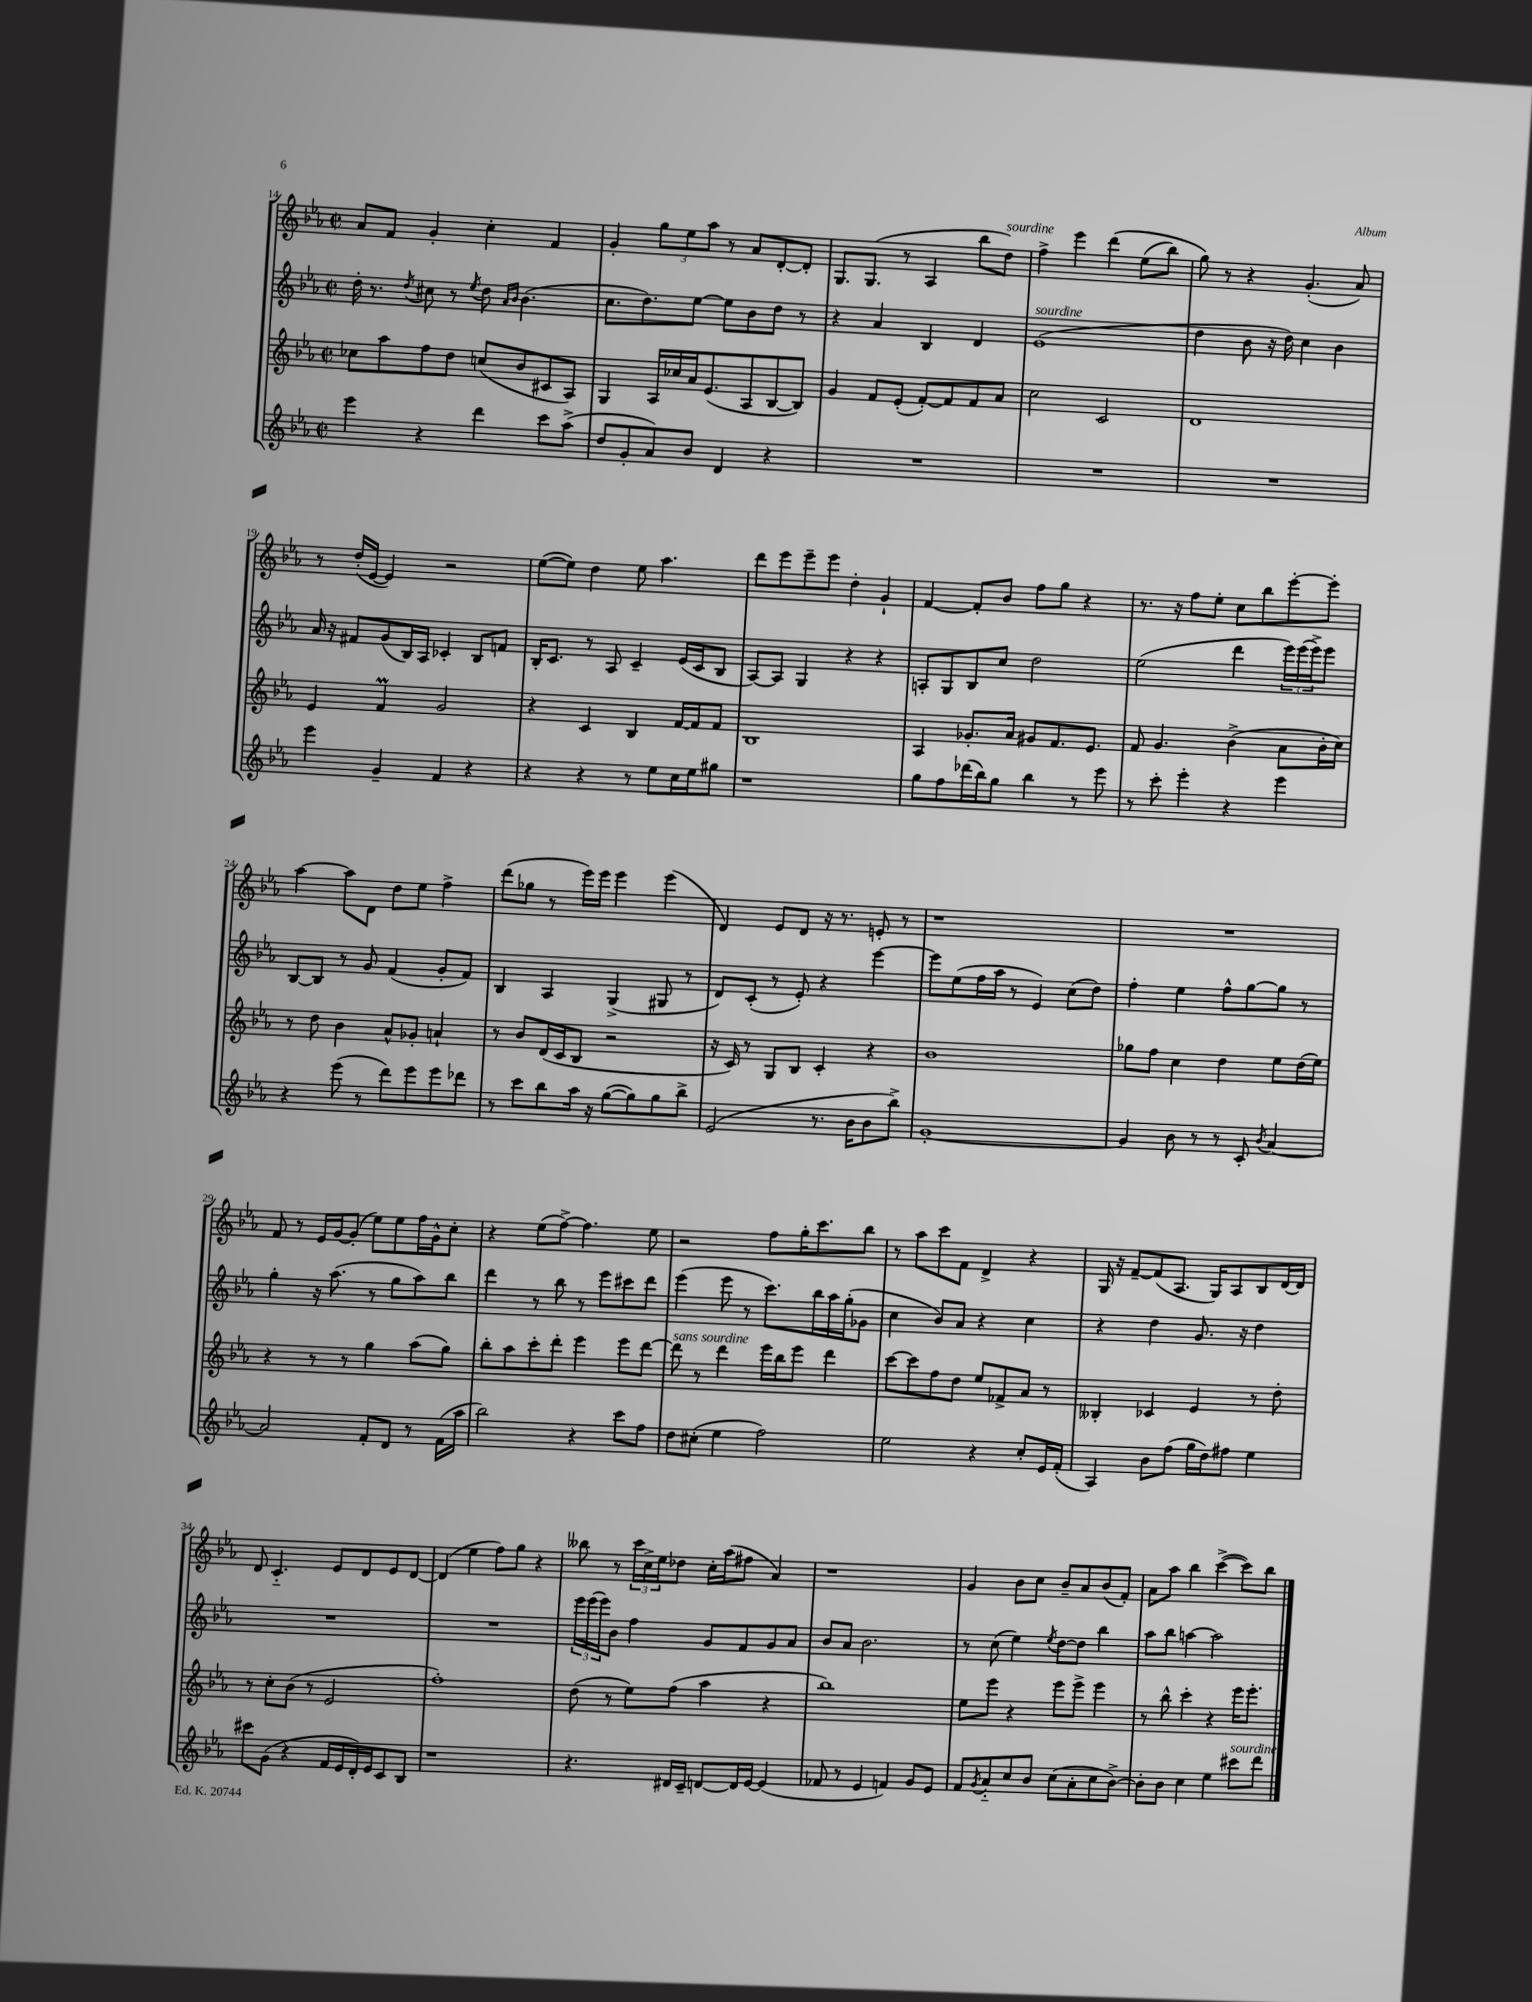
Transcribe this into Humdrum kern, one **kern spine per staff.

**kern	**kern	**kern	**kern
*part4	*part3	*part2	*part1
*staff4	*staff3	*staff2	*staff1
*clefG2	*clefG2	*clefG2	*clefG2
*k[b-e-a-]	*k[b-e-a-]	*k[b-e-a-]	*k[b-e-a-]
*M2/2	*M2/2	*M2/2	*M2/2
*met(c|)	*met(c|)	*met(c|)	*met(c|)
=14	=14	=14	=14
4eee-\	8cc-X\L	16dd'\	8a-/L
.	.	8.r	.
.	8aa-\	.	8f/J
.	.	8qdd/	.
4r	8ff\	8cc#X\	4g'/
.	8dd\J	8r	.
.	.	8qee-/	.
4ddd\	(8ccn/L	8dd\	4cc'\
.	.	16qqa-/LL	.
.	.	16qqb-/JJ	.
.	8b-/	(4.b-\	.
8ccc\L	8c#X/	.	4f/
(8aa-^\J	8A-/J)	.	.
=15	=15	=15	=15
8dd/L	4G/	8.cc\L	4g'/
8g'/	.	.	.
.	.	8.dd\)	.
8a-/)	16A-/LL	.	12gg\L
.	16cc-X/	.	.
.	.	.	12ee-\
8b-/J	16a-/J	[8ee-\J	.
.	.	.	12aa-\J
.	(8.e-/	.	.
4d/	.	8ee-\L]	8r
.	8A-/	8b-\	8a-/L
4r	[8B-/	8dd\J	[8d'/
.	8B-/J])	8r	8d'/J]
=16	=16	=16	=16
1r	4g/	4r	8.G/L
.	.	.	(8.G/J
.	8f/L	4a-/	.
.	(8e-'/J	.	8r
.	[8f'/L)	4B-/	4A-/
.	8f/]	.	.
.	8f/	4d/	8bb-\L
!	!	!	!LO:TX:a:i:t=sourdine
.	8a-/J	.	8dd\J)
=17	=17	=17	=17
!	!	!LO:TX:a:i:t=sourdine	!
1r	2cc\	(1e-	4ff^\
.	.	.	4eee-\
.	2c/	.	(4ddd\
.	.	.	(8ee-\L
.	.	.	8bb-\J)
=18	=18	=18	=18
1r	1d	4dd\	8gg\)
.	.	.	8r
.	.	8b-\	4r
.	.	16r	.
.	.	16dd\)	.
.	.	4cc\	(4.g'/
.	.	4b-\	.
.	.	.	8a-/)
!!LO:LB:g=z
=19	=19	=19	=19
4eee-\	4e-/	16a-/	8r
.	.	16r	.
.	.	8f#X/L	(16dd'/LL
.	.	.	[16e-/JJ
4g~/	4fM/	(8g/	4e-/])
.	.	16B-/L)	.
.	.	16A-/JJ	.
4f/	2g/	4c-X'/	2r
4r	.	8B-/L	.
.	.	8fn/J	.
=20	=20	=20	=20
4r	4r	16B-'/KL	([8ee-\L
.	.	8.c/J	.
.	.	.	8ee-\J])
4r	4c/	8r	4dd\
.	.	8A-/	.
8r	4B-/	4c~/	8ee-\
8ee-\L	.	.	4.aa-\
16cc\L	[16f/LL	(16e-/LL	.
16ee-\J	16f/J]	16c/J	.
8gg#X\J	8f/J	8B-/J	.
=21	=21	=21	=21
1r	1B-	[8A-/L)	8ddd\L
.	.	8A-/J]	8eee-\
.	.	4G/	8eee-~\
.	.	.	8eee-\J
.	.	4r	4dd'\
.	.	4r	4g`/
=22	=22	=22	=22
8gg\L	4A-/	8An'/L	[4f/
8ff\	.	8G/	.
(16ddd-X\L	8.g-X'/L	8B-/	8f'/L]
16bb-\J)	.	.	.
8gg\J	.	8cc/J	8b-/J
.	16a-/Jk	.	.
4bb-\	8g#X/L	2dd\	8ff\L
.	8.f/	.	8gg\J
8r	.	.	4r
.	8.e-/J	.	.
8eee-\	.	.	.
=23	=23	=23	=23
8r	8f/	(2ee-\	8.r
8ccc'\	4.g/	.	.
.	.	.	16r
4eee-'\	.	.	8ff\L
.	.	.	8ee-'\J
4r	(4b-^\	4ddd\	8cc\L
.	.	.	8bb-\
4eee-\	8a-\L	24eee-\LL)	[8eee-'\
.	.	(24eee-\	.
.	.	24eee-^\J)	.
.	16b-'\L	8eee-\J	8eee-'\J]
.	16cc\JJ)	.	.
!!LO:LB:g=z
=24	=24	=24	=24
4r	8r	[8B-/L	[4aa-\
.	8dd\	8B-/J]	.
(8eee-\	4b-\	8r	8aa-\L]
8r	.	8g/	8d\J
8ddd\L)	8a-^^/L	(4f/	8dd\L
8eee-\	8g-X'/J	.	8ee-\J
8eee-\	4an`/	8g'/L	4ff^\
8ddd-X\J	.	8f/J)	.
=25	=25	=25	=25
8r	8r	4B-/	(8ddd\L
8ccc\L	8b-/L	.	8gg-X\J
8bb-\	(16d/L	4A-/	8r
.	16c/J	.	.
16aa-\Jk	8B-/J	.	16eee-\LL)
16r	.	.	16eee-\JJ
([8gg\L	2r	(4G^/	4eee-\
8gg\])	.	.	.
8gg\	.	8G#X/	(4eee-\
8bb-^\J	.	8r	.
=26	=26	=26	=26
(2e-/	16r	8d/L)	4d/)
.	16c/)	.	.
.	8r	(8c'/J	.
.	8G/L	8r	8e-/L
.	8B-/J	8e-'/)	8d/J
8.r	4c'/	4r	16r
.	.	.	8.r
16b-\KL	.	.	.
8b-\	4r	[4eee-\	8en'/
8bb-^\J)	.	.	8r
=27	=27	=27	=27
[1g'	1b-	8eee-\L]	1r
.	.	(8ee-\	.
.	.	16ff\L	.
.	.	16aa-\JJ	.
.	.	8r	.
.	.	4e-/)	.
.	.	(8cc\L	.
.	.	8dd\J)	.
=28	=28	=28	=28
4g/]	8gg-X\L	4ff'\	1r
.	8ff\J	.	.
8b-\	4cc\	4ee-\	.
8r	.	.	.
8r	4dd\	8ff^^\L	.
8c'/	.	[8gg\	.
8qb-/	.	.	.
[4a-/	8ee-\L	8gg\J]	.
.	(16dd\L	8r	.
.	16ee-\JJ)	.	.
!!LO:LB:g=z
=29	=29	=29	=29
2a-/]	4r	4gg'\	8f/
.	.	.	8r
.	8r	16r	16e-/LL
.	.	(8.aa-\	[16g/J
.	8r	.	(8g'/J]
8f'/L	4gg\	8r	8ee-\L)
8d/J	.	8gg\L	8ee-\
8r	(8aa-\L	8aa-\)	16ff\L
.	.	.	16g^^\J
(16f\LL	8gg\J)	8bb-\J	8cc'\J
16aa-\JJ	.	.	.
=30	=30	=30	=30
2bb-\)	8bb-'\L	4ddd\	4r
.	8aa-\	.	.
.	8ccc'\	8r	(8ee-\L
.	8ddd'\J	8bb-\	[8ff^\J)
4r	4eee-\	8r	4.ff\]
.	.	8eee-\L	.
8ccc\L	8eee-\L	8ccc#X\	.
8ff\J	[8ddd\J	8ddd\J	8ee-\
=31	=31	=31	=31
!	!LO:TX:a:i:t=sans sourdine	!	!
8dd\L	8ddd\]	(4eee-\	2r
(8cc#X'\J	8r	.	.
4ee-\	4ddd\	8eee-\	.
.	.	8r	.
2ff\)	16eee-\LL	8.ccc\L)	8ff\L
.	16bb-\J	.	.
.	8eee-\J	.	16gg'\K
.	.	16bb-\L	8.ccc\
.	4ddd\	16aa-\	.
.	.	(16gg'\J	.
.	.	8g-X\J	8bb-\J
=32	=32	=32	=32
2ee-\	[8ccc\L	4cc\	8r
.	8ccc\]	.	8aa-\L
.	8ff\	8b-/L)	8ccc\
.	8dd\J	8a-/J	8f\J
4r	8ee-/L	4r	4d^/
.	8f-X^/	.	.
8cc'/L	8a-/J	4cc\	4r
16e-/L	8r	.	.
(16f'/JJ	.	.	.
=33	=33	=33	=33
4A-/)	4B--X'/	4r	16G/
.	.	.	16r
.	.	.	[8f~/L
8b-\L	4c-X/	4dd\	(8f/]
(8ff\J	.	.	8.A-/J
16gg\LL	4e-/	8.g/	.
16dd\J)	.	.	16G/KL)
8ff#X\J	.	.	8A-/
.	.	16r	.
4ee-\	8r	4dd\	8B-/
.	8dd'\	.	[16d/L
.	.	.	16d/JJ]
!!LO:LB:g=z
=34	=34	=34	=34
8ccc#X\L	8r	1r	8d/
(8g\J	8cc'\L	.	4.c/
4r	(8b-\J	.	.
.	8r	.	.
16f/LL	2e-/	.	8e-/L
16e-/	.	.	.
16d'/)	.	.	8d/
16e-/J	.	.	.
8c/	.	.	8e-/
8B-/J	.	.	[8d/J
=35	=35	=35	=35
1r	1ff')	1r	(4d/]
.	.	.	4ee-\
.	.	.	8ff\L)
.	.	.	8gg\J
.	.	.	4r
=36	=36	=36	=36
4.r	(8dd\	24eee-\LL	8bb--X\
.	.	(24eee-\	.
.	.	24eee-\J)	.
.	8r	8b-\J	8r
.	8ee-\L)	4ff\	24ccc\LL
.	.	.	24cc^\
.	.	.	24ee-\J
16d#X/LL	(8ff\J	.	8dd-X\J
16c~/JJ	.	.	.
[8dn/L	4aa-\	8g/L	16cc'\LL
.	.	.	(16aa-\J
16d/L]	.	8f/	8ff#X\J
[16e-/JJ	.	.	.
(4e-/]	4r	8g/	4a-/)
.	.	8a-/J	.
=37	=37	=37	=37
8f-X/	1bb-)	8b-/L	1r
8r	.	8a-/J	.
4e-/	.	2.b-\	.
4fn/)	.	.	.
8g/L	.	.	.
8e-/J	.	.	.
=38	=38	=38	=38
8f/L	8ee-\L	8r	4g/
8qg/	.	.	.
8a-/	8eee-\J	(8cc\	.
8cc/	4r	4ee-\)	8b-\L
8b-/J	.	.	8cc\J
.	.	8qee-/	.
(8cc\L	8eee-\L	[8dd\L	8b-~/L
8a-'\	8eee-^\J	8dd\J]	8a-/
8cc\	4eee-\	4bb-\	(8b-/
[8b-^\J)	.	.	8f'/J)
=39	=39	=39	=39
8b-'\L]	8r	8aa-\L	8a-\L
8b-\J	8bb-^^\	8bb-\J	8aa-\J
4cc\	4ccc'\	[4aan\	4bb-\
4ee-\	4r	2aa\]	([4ccc^\
!LO:TX:a:i:t=sourdine	!	!	!
8ccc#X\L	16eee-\KL	.	8ccc\L])
.	8.eee-'\J	.	.
8ddd\J	.	.	8bb-\J
==	==	==	==
*-	*-	*-	*-
